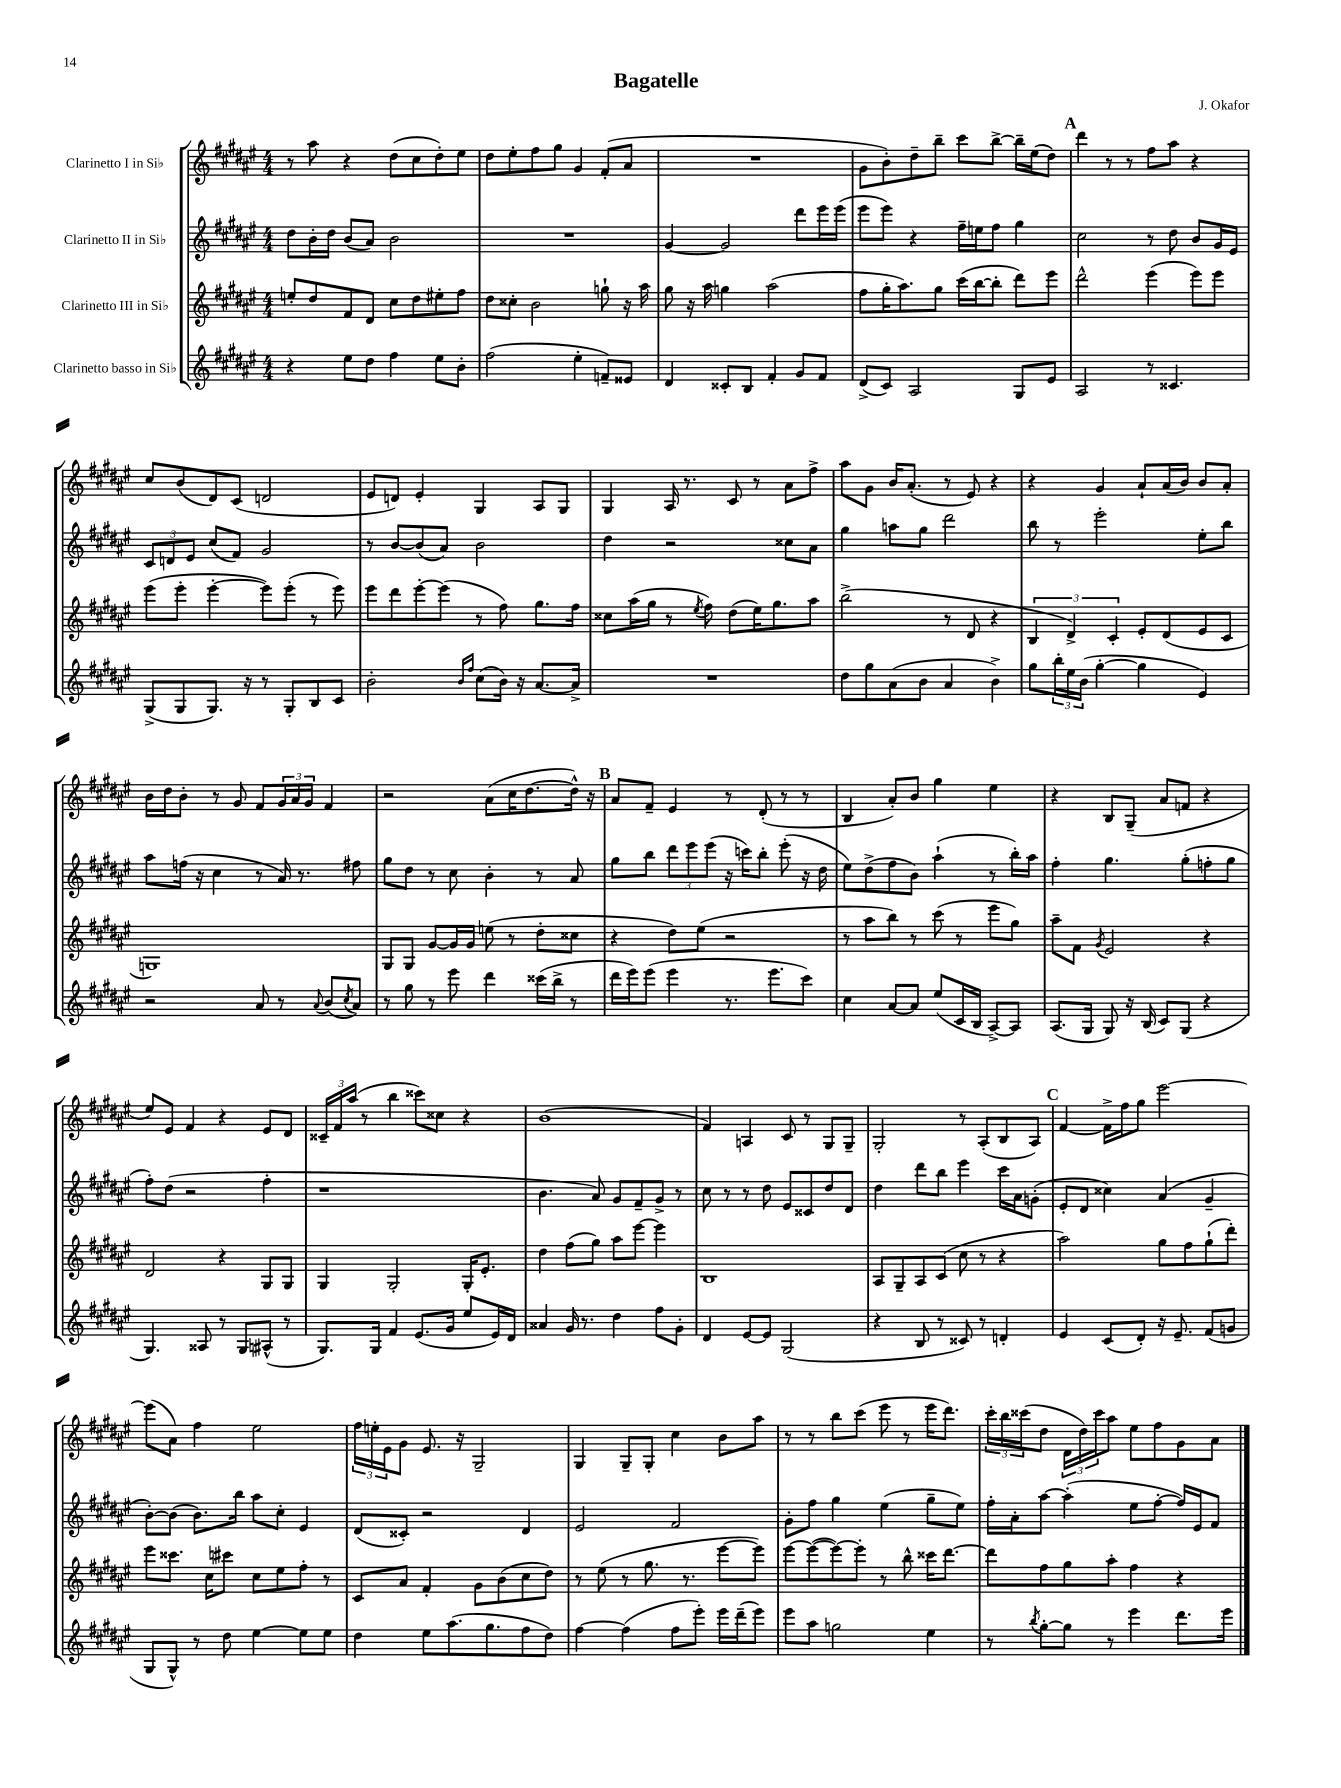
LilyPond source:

\header { title = "Bagatelle" composer = "J. Okafor" }
<<
\new StaffGroup <<
\new Staff = "s0" \with { instrumentName = "Clarinetto I in Sib" } {
    \clef treble \key fis \major \numericTimeSignature \time 4/4
    r8 ais''8 r4 dis''8( cis''8 dis''8-.) eis''8 |
    dis''8 eis''8-. fis''8 gis''8 gis'4 fis'8-.( ais'8 |
    R1 |
    gis'8 b'8-.) dis''8-- b''8-- cis'''8 b''8~-> b''16-- eis''16( dis''8) |
    \mark \markup { \bold "A" } dis'''4 r8 r8 fis''8 ais''8 r4 |
    cis''8 b'8( dis'8) cis'8( d'2 |
    eis'8 d'8) eis'4-. gis4 ais8 gis8 |
    gis4 ais16 r8. cis'8 r8 ais'8 fis''8-> |
    ais''8 gis'8 b'16 ais'8.-.( r8 eis'8) r4 |
    r4 gis'4 ais'8-! ais'16( b'16) b'8 ais'8-. |
    b'16 dis''16 b'8-. r8 gis'8 fis'8 \tuplet 3/2 { gis'16 ais'16 gis'16 } fis'4 |
    r2 ais'8( cis''16 dis''8.~ dis''16-^) r16 |
    \mark \markup { \bold "B" } ais'8 fis'8-- eis'4 r8 dis'8-.( r8 r8 |
    b4 ais'8-.) b'8 gis''4 eis''4 |
    r4 b8 gis8--( ais'8 f'8 r4 |
    eis''8) eis'8 fis'4 r4 eis'8 dis'8 |
    \tuplet 3/2 { cisis'16-- fis'16 ais''16( } r8 b''4 cisis'''8) cisis''8 r4 |
    b'1( |
    fis'4) a4 cis'8 r8 gis8 gis8-- |
    gis2-. r8 ais8-.( b8 ais8) |
    \mark \markup { \bold "C" } fis'4~ fis'16-> fis''16 gis''8 eis'''2~ |
    eis'''8( ais'8) fis''4 eis''2 |
    \tuplet 3/2 { fis''16 e''16-. eis'16 } gis'8 eis'8. r16 gis2-- |
    gis4 gis8-- gis8-. cis''4 b'8 ais''8 |
    r8 r8 b''8 cis'''8( eis'''8 r8 eis'''16 dis'''8.) |
    \tuplet 3/2 { cis'''16-. b''16 cisis'''16( } dis''8 \tuplet 3/2 { dis'16 dis''16) cisis'''16 } ais''8 eis''8 fis''8 gis'8 ais'8 \bar "|." |
}
\new Staff = "s1" \with { instrumentName = "Clarinetto II in Sib" } {
    \clef treble \key fis \major \numericTimeSignature \time 4/4
    dis''8 b'16-. dis''16 b'8( ais'8) b'2 |
    R1 |
    gis'4~ gis'2 dis'''8 eis'''16 eis'''16( |
    eis'''8 eis'''8) r4 fis''16-- e''16 fis''8 gis''4 |
    \mark \markup { \bold "A" } cis''2 r8 dis''8 b'8 gis'16 eis'16 |
    \tuplet 3/2 { cis'8 d'8 eis'8 } cis''8( fis'8) gis'2 |
    r8 b'8~ b'8( ais'8) b'2 |
    dis''4 r2 cisis''8 ais'8 |
    gis''4 a''8 gis''8 dis'''2 |
    b''8 r8 eis'''2-. eis''8-. b''8 |
    ais''8 f''16( r16 cis''4 r8 ais'16) r8. fis''8 |
    gis''8 dis''8 r8 cis''8 b'4-. r8 ais'8 |
    \mark \markup { \bold "B" } gis''8 b''8 \tuplet 3/2 { dis'''8 eis'''8 eis'''8( } r16 c'''16) b''8-. eis'''8-.( r16 dis''16 |
    eis''8) dis''8->( fis''8 b'8) ais''4-!( r8 b''16-.) ais''16 |
    fis''4-. gis''4. gis''8-.( f''8-. gis''8 |
    fis''8-.) dis''8( r2 fis''4-. |
    r1 |
    b'4. ais'8) gis'8 fis'8-- gis'8-> r8 |
    cis''8 r8 r8 dis''8 eis'8 cisis'8 dis''8 dis'8 |
    dis''4 dis'''8 b''8 eis'''4 cis'''16 ais'16 g'8-.( |
    \mark \markup { \bold "C" } eis'8-. dis'8 cisis''4) ais'4( gis'4-- |
    b'8~-.) b'8( b'8.) b''16 ais''8 cis''8-. eis'4 |
    dis'8( cisis'8-.) r2 dis'4 |
    eis'2 fis'2 |
    gis'8-. fis''8 gis''4 eis''4( gis''8-- eis''8) |
    fis''16-. ais'16-. ais''8~ ais''4-.( eis''8 fis''8~-. fis''16) eis'16 fis'8 \bar "|." |
}
\new Staff = "s2" \with { instrumentName = "Clarinetto III in Sib" } {
    \clef treble \key fis \major \numericTimeSignature \time 4/4
    e''8-. dis''8 fis'8 dis'8 cis''8 dis''8 eis''8-. fis''8 |
    dis''8 cisis''8-. b'2 g''8-! r16 ais''16 |
    gis''8 r16 ais''16 g''4 ais''2( |
    fis''8 gis''16-. ais''8.) gis''8 cis'''16( b''16~ b''8-. dis'''8) eis'''8 |
    \mark \markup { \bold "A" } dis'''2-^ eis'''4( eis'''8) eis'''8 |
    eis'''8( eis'''8-. eis'''4~-. eis'''8) eis'''8-.( r8 eis'''8) |
    eis'''8 dis'''8 eis'''8~-. eis'''8( r8 fis''8) gis''8. fis''16 |
    cisis''8 ais''16( gis''16 r8 \acciaccatura { eis''8 } fis''8) dis''8( eis''16) gis''8. ais''8 |
    b''2->( r8 dis'8 r4 |
    \tuplet 3/2 { b4 dis'4->) cis'4-. } eis'8-. dis'8( eis'8 cis'8 |
    g1) |
    gis8 gis8 gis'8~ gis'16 gis'16 e''8( r8 dis''8-. cisis''8 |
    \mark \markup { \bold "B" } r4 dis''8) eis''8( r2 |
    r8 ais''8 b''8) r8 cis'''8( r8 eis'''8 gis''8) |
    ais''8-- fis'8 \acciaccatura { gis'8 } eis'2 r4 |
    dis'2 r4 gis8 gis8 |
    gis4 gis2-. gis16-. eis'8.-. |
    dis''4 fis''8( gis''8) ais''8 eis'''8~ eis'''4 |
    b1 |
    ais8 gis8-- ais8 cis'8( cis''8 r8 r4 |
    \mark \markup { \bold "C" } ais''2) gis''8 fis''8 gis''8-!( dis'''8-.) |
    eis'''8 cisis'''8. cis''16 cis'''8 cis''8 eis''8 fis''8-. r8 |
    cis'8 ais'8 fis'4-. gis'8 b'8( cis''8 dis''8) |
    r8 eis''8( r8 gis''8. r8. eis'''8~ eis'''8) |
    eis'''8~ eis'''8~( eis'''8~) eis'''8-. r8 b''8-^ cisis'''16 dis'''8.~ |
    dis'''8 fis''8 gis''8 ais''8-. fis''4 r4 \bar "|." |
}
\new Staff = "s3" \with { instrumentName = "Clarinetto basso in Sib" } {
    \clef treble \key fis \major \numericTimeSignature \time 4/4
    r4 eis''8 dis''8 fis''4 eis''8 b'8-. |
    fis''2( eis''4-. f'8--) eisis'8 |
    dis'4 cisis'8-. b8 fis'4-. gis'8 fis'8 |
    dis'8->( cis'8) ais2 gis8 eis'8 |
    \mark \markup { \bold "A" } ais2 r8 cisis'4. |
    gis8->( gis8 gis8.) r16 r8 gis8-. b8 cis'8 |
    b'2-. \grace { b'16 fis''16 } cis''8( b'16) r16 ais'8.~ ais'16-> |
    R1 |
    dis''8 gis''8 ais'8( b'8 ais'4 b'4->) |
    gis''8 \tuplet 3/2 { b''16-. eis''16 b'16( } gis''4~-. gis''4 eis'4) |
    r2 ais'8 r8 \appoggiatura { ais'8 } b'8( \acciaccatura { cis''8 } ais'8) |
    r8 gis''8 r8 eis'''8 dis'''4 cisis'''16( b''16-> r8 |
    \mark \markup { \bold "B" } dis'''16 eis'''16) eis'''8( eis'''4 r8. eis'''8. cis'''8) |
    cis''4 ais'8~ ais'8 eis''8( cis'16 b16 ais8~->) ais8 |
    ais8.( gis16 gis8) r16 b16( cis'8) gis8( r4 |
    gis4.) aisis8 r8 gis8 ais8-^( r8 |
    gis8.) gis16 fis'4 eis'8.( gis'16 eis''8 eis'16) dis'16 |
    aisis'4 gis'16 r8. dis''4 fis''8 gis'8-. |
    dis'4 eis'8~ eis'8 gis2( |
    r4 b8 r8 cisis'8) r8 d'4-. |
    \mark \markup { \bold "C" } eis'4 cis'8( dis'8-.) r16 eis'8.-- fis'8( g'8 |
    gis8 gis8-^) r8 dis''8 eis''4~ eis''8 eis''8 |
    dis''4 eis''8 ais''8.( gis''8. fis''8 dis''8) |
    fis''4~ fis''4( fis''8 eis'''8-.) eis'''16 dis'''16--( eis'''8) |
    eis'''8 ais''8 g''2 eis''4 |
    r8 \acciaccatura { b''8 } gis''8~-. gis''8 r8 eis'''4 dis'''8. eis'''16 \bar "|." |
}
>>
>>
\layout { \context { \Score \remove "Bar_number_engraver" } }
